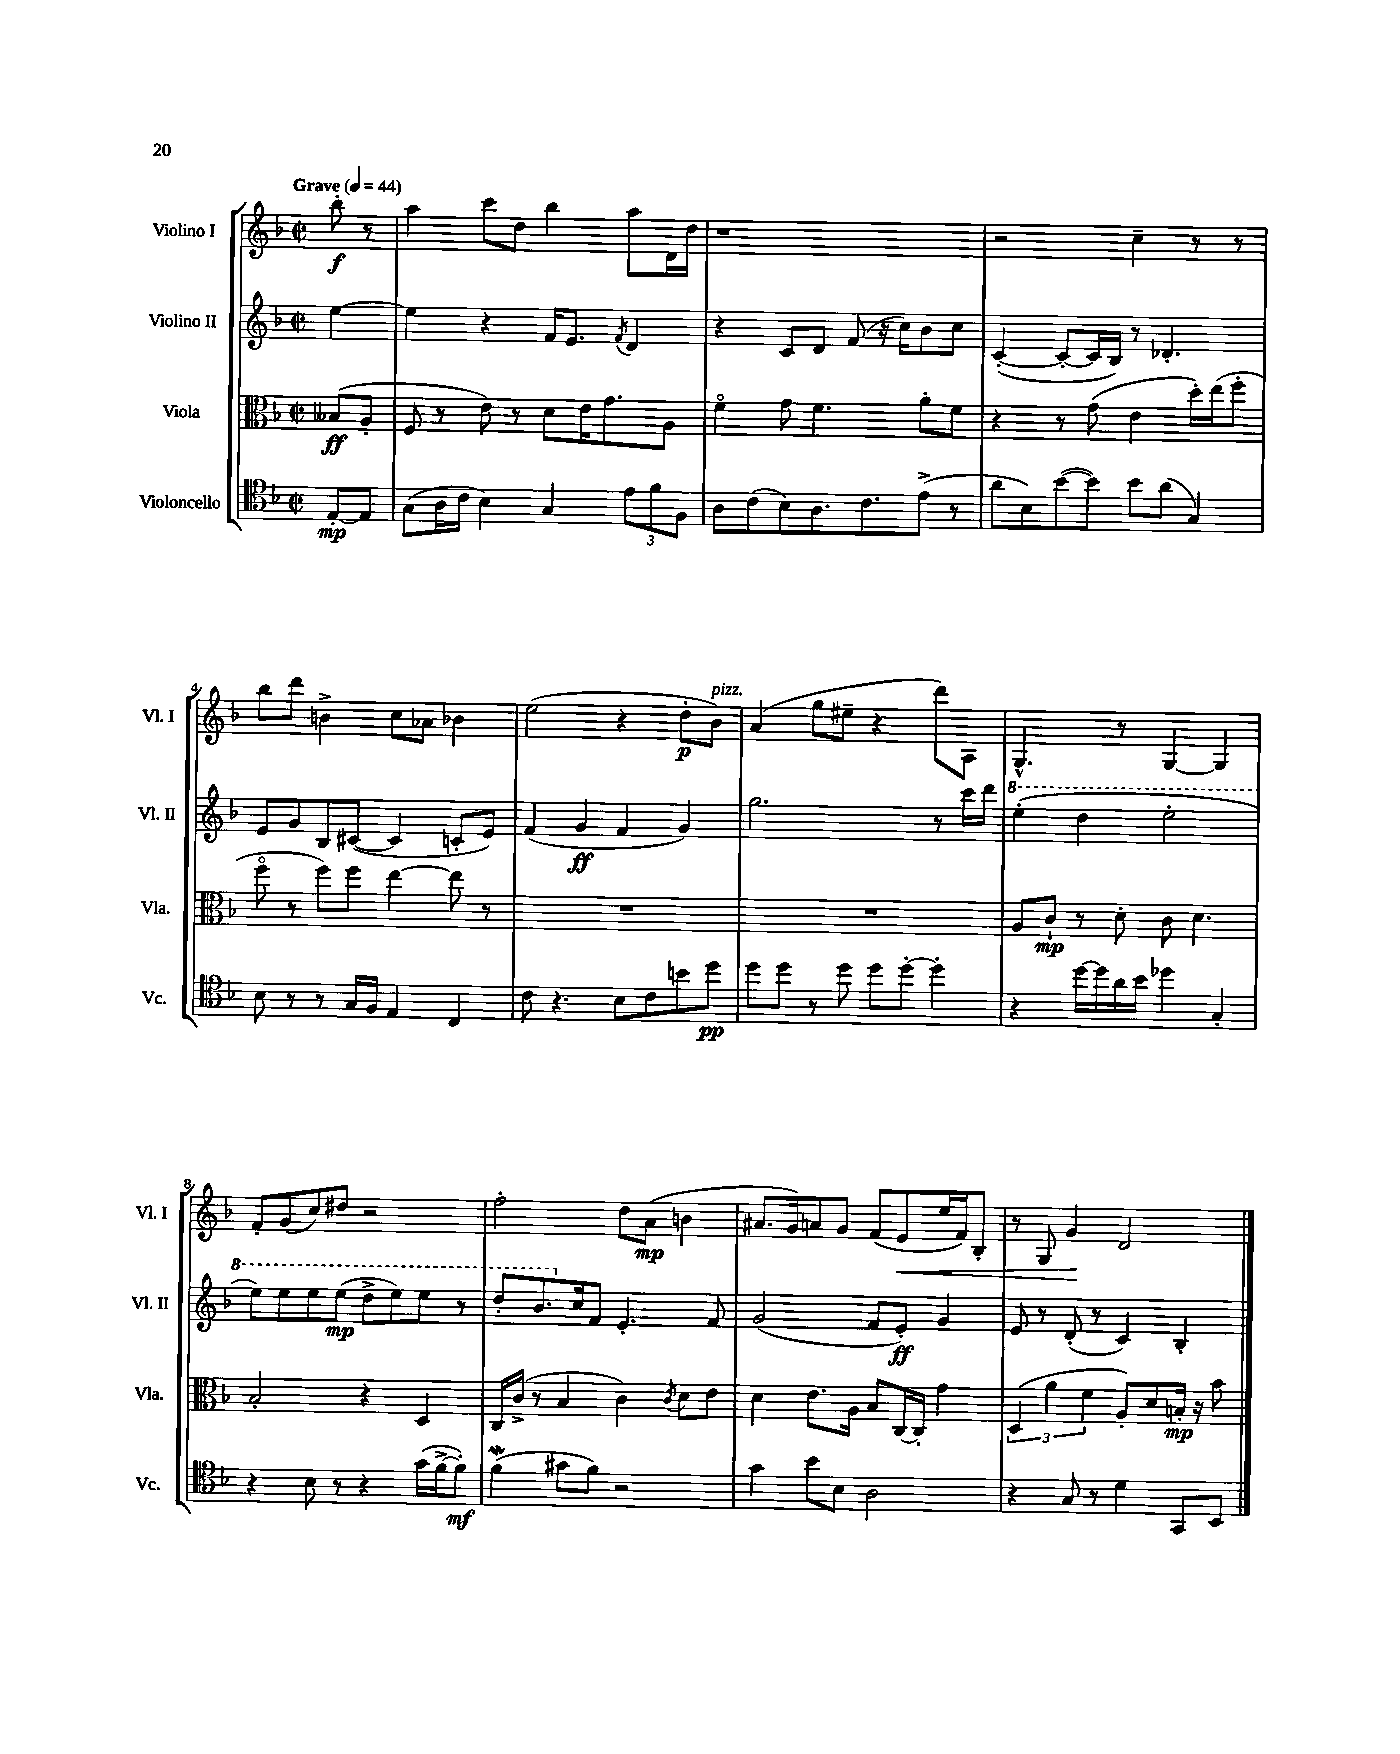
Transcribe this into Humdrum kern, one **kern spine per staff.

**kern	**kern	**kern	**kern
*staff4	*staff3	*staff2	*staff1
*clefC4	*clefC3	*clefG2	*clefG2
*k[b-]	*k[b-]	*k[b-]	*k[b-]
*M2/2	*M2/2	*M2/2	*M2/2
*met(c|)	*met(c|)	*met(c|)	*met(c|)
*MM44	*MM44	*MM44	*MM44
[8E'	(8B--	[4ee	8bb-'
8E]	8A'	.	8r
=	=	=	=
(8G	8F	4ee]	4aa
16A	8r	.	.
16c	.	.	.
4B-)	8e)	4r	8ccc
.	8r	.	8dd
4G	8d	16f	4bb-
.	.	8.e	.
.	16e	.	.
.	8.g	.	.
.	.	8qf	.
12e	.	4d	8aa
12f	.	.	.
.	8A	.	16d
12F	.	.	.
.	.	.	16dd
=	=	=	=
8A	4fo	4r	1r
(8c	.	.	.
8B-)	8g	8c	.
8.A	4.f	8d	.
.	.	(8f	.
8.c	.	.	.
.	.	16r	.
.	.	16cc)	.
(8e^	8a'	8b-	.
8r	8f	8cc	.
=	=	=	=
8a	4r	([4c'	2r
8B-)	.	.	.
([8b-	8r	8c'_	.
8b-])	(8g	16c]	.
.	.	16B-)	.
8b-	4e	8r	4cc~
(8a	.	4.d-'	.
4G)	16dd')	.	8r
.	(16ee	.	.
.	8ff'	.	8r
=	=	=	=
8B-	8ffo	8e	8bb-
8r	8r	8g	8ddd
8r	8ff)	8B-	4b^
16G	8ff	([8c#	.
16F	.	.	.
4E	[4ee	4c#]	8cc
.	.	.	8a-
4C	8ee]	8c'	4b-
.	8r	8e)	.
=	=	=	=
8c	1r	(4f	(2ee
4.r	.	.	.
.	.	4g	.
8B-	.	4f	4r
8c	.	.	.
8b	.	4g)	8dd'
8dd	.	.	8b-)
=	=	=	=
8dd	1r	2.gg	(4a
8dd	.	.	.
8r	.	.	8gg
8dd	.	.	8ee#~
8dd	.	.	4r
[8dd'	.	.	.
4dd']	.	8r	8ddd)
.	.	16ccc	8A
.	.	16ddd	.
=	=	=	=
4r	8A	(4eee'	4.G^^
.	8c`	.	.
[16dd	8r	4ddd	.
16dd]	.	.	.
16a	8d'	.	8r
16b-	.	.	.
4dd-	8c	2eee'	[4G
.	4.d	.	.
4G'	.	.	4G]
=	=	=	=
4r	2B-'	8eee)	8f'
.	.	8eee	(8g
8B-	.	8eee	8cc)
8r	.	(8eee	8dd#
4r	4r	8ddd^	2r
.	.	8eee)	.
(16g	4D	8eee	.
[16f^	.	.	.
8f'])	.	8r	.
=	=	=	=
(4f	16C	8ddd'	2ff'
.	(16c^	.	.
.	8r	8.bb-	.
8g#	4B-	.	.
.	.	16cc	.
8f)	.	8f	.
2r	4c)	4.e'	8dd
.	.	.	(8a
.	8qc	.	.
.	8d	.	4b
.	8e	8f	.
=	=	=	=
4g	4d	(2g	8.a#
.	.	.	16g)
8b-	8.e	.	8a
8B-	.	.	8g
.	16A	.	.
2A	8B-	8f	(8f
.	[16C	8e')	8e
.	16C']	.	.
.	4g	4g	16ee
.	.	.	16f)
.	.	.	8B-'
=	=	=	=
4r	(6D	8e	8r
.	.	8r	8G
.	6a	.	.
8G	.	(8d'	4g
.	6f	.	.
8r	.	8r	.
4d	8A')	4c)	2d
.	8d	.	.
8GG	16B'	4B-'	.
.	16r	.	.
8BB-	8b-	.	.
==	==	==	==
*-	*-	*-	*-
